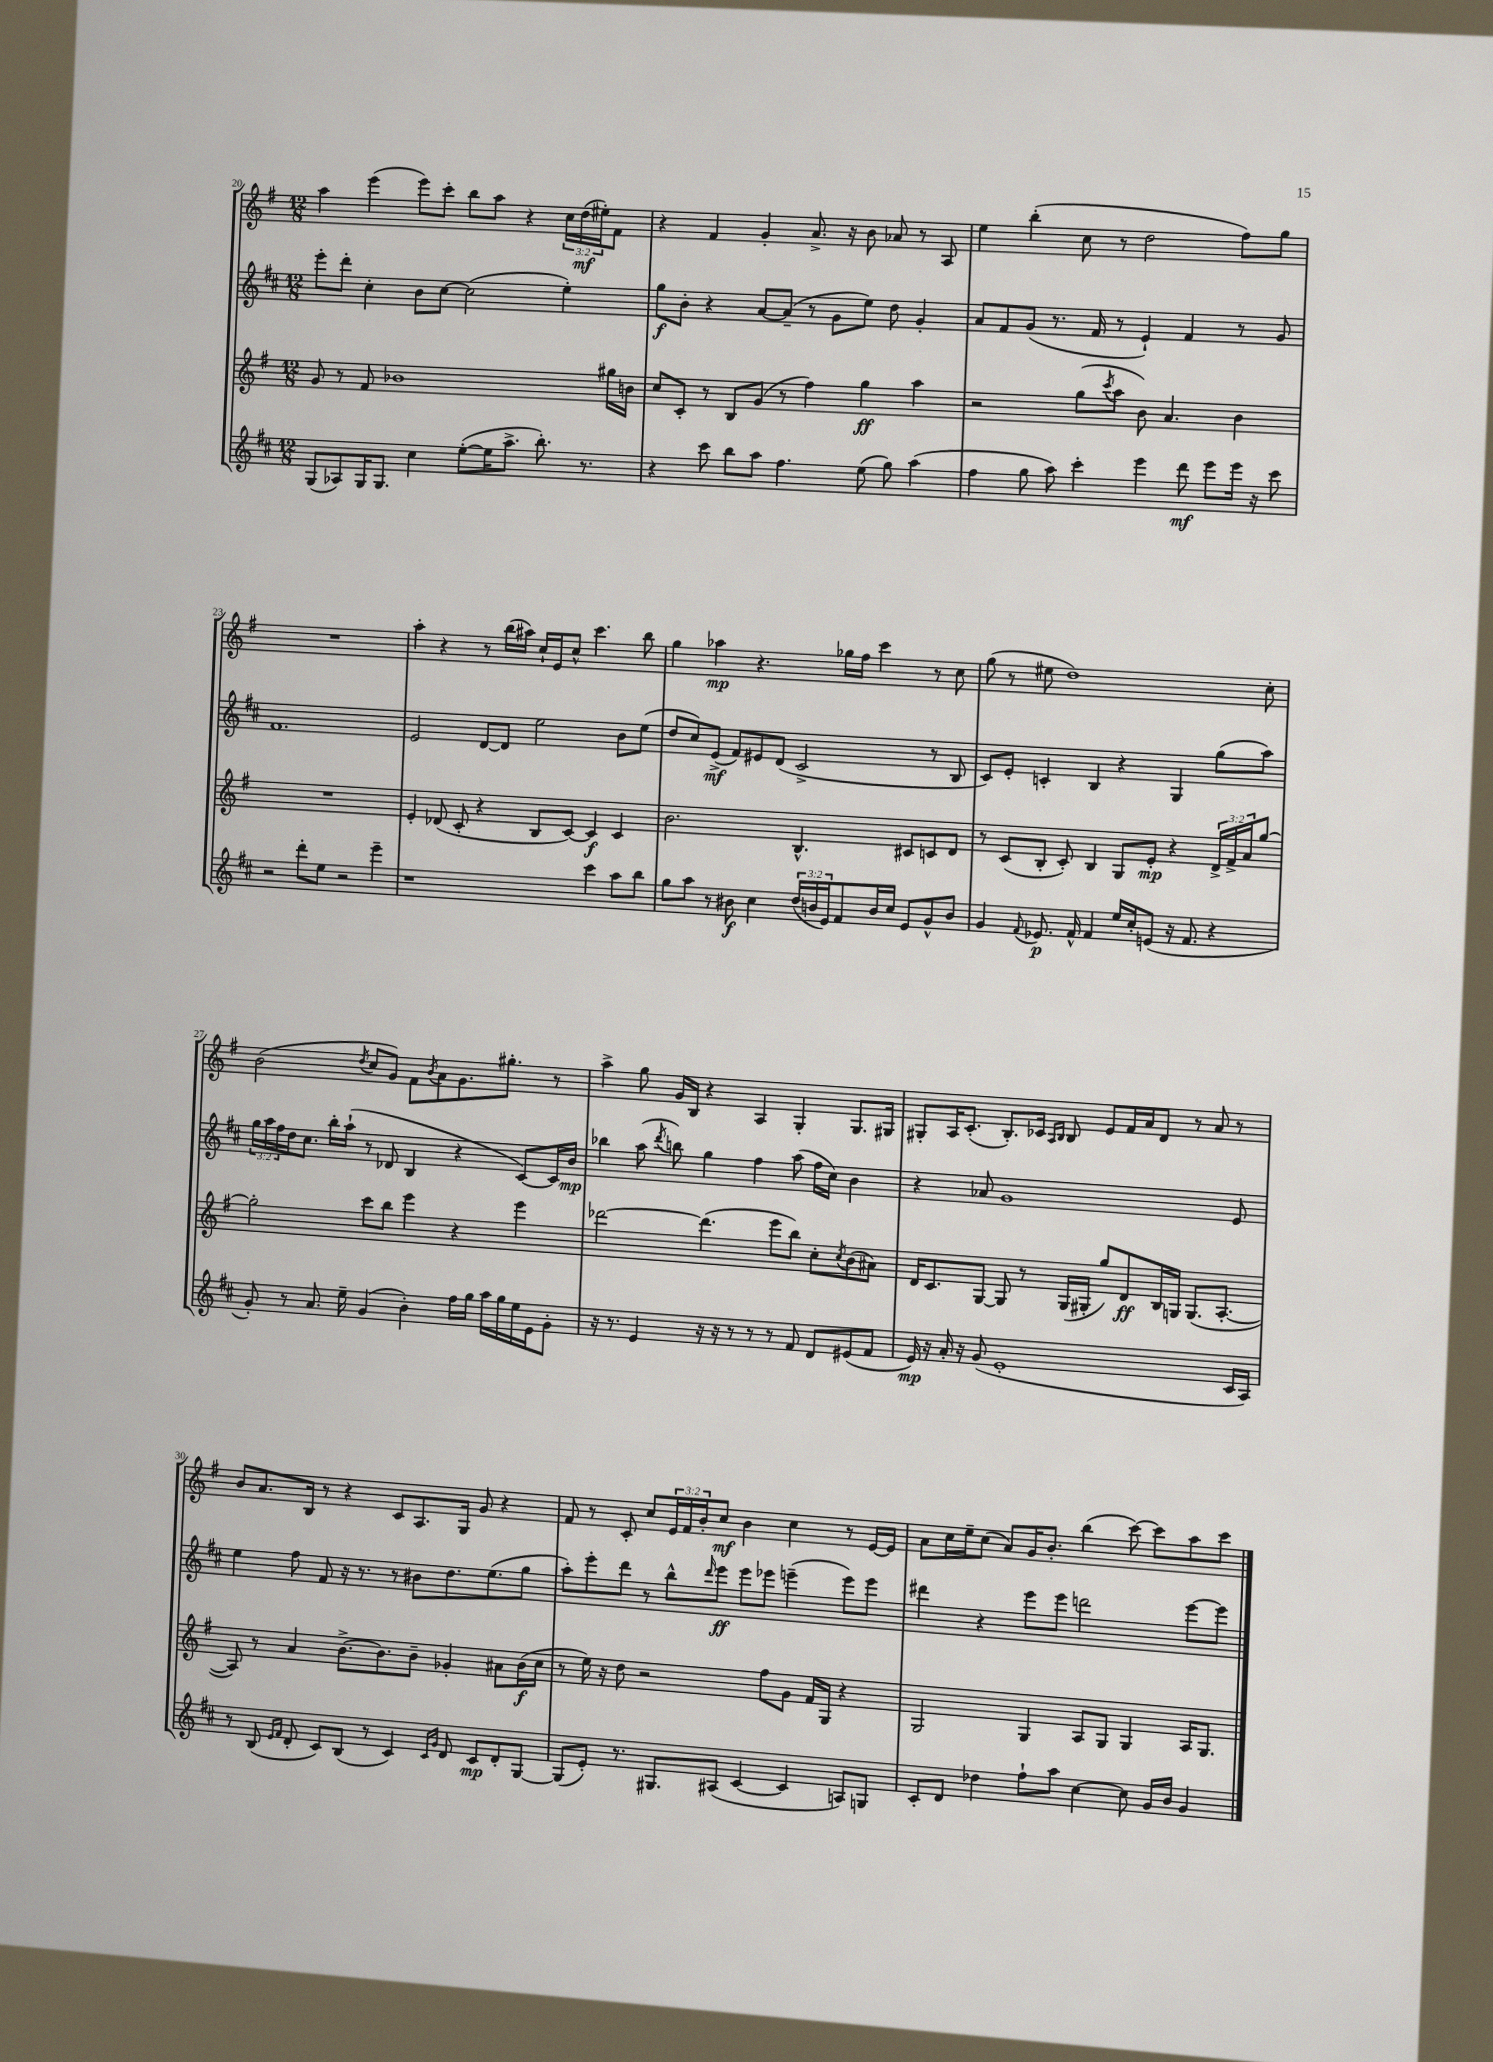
<<
\new StaffGroup <<
\new Staff = "s0" {
    \clef treble \key g \major \numericTimeSignature \time 12/8 \override Staff.TupletNumber.text = #tuplet-number::calc-fraction-text
    a''4 e'''4( e'''8) c'''8-. b''8 a''8 r4 \tuplet 3/2 { c''16 d''16\mf( eis''16-.) } fis'8 |
    r4 fis'4 g'4-. a'8.-> r16 b'8 aes'8 r8 a8 |
    e''4 b''4-.( c''8 r8 d''2 fis''8) g''8 |
    R1. |
    a''4-. r4 r8 b''16( ais''16) c''16-! e'16 c''8-^ c'''4. b''8 |
    g''4 aes''4\mp r4. ges''16 fis''16 c'''4 r8 c''8 |
    g''8( r8 eis''8 d''1) c''8-. |
    b'2( \acciaccatura { d''8 } c''8 g'8) fis'8 \acciaccatura { b'8 } a'8 g'8. gis''8.-. r8 |
    a''4-> g''8 g'16 b16 r4 a4 g4-. g8. gis16 |
    gis8-. a16 c'8.-.( b8.-.) ces'16 \grace { a16 b16 } b8 e'8 fis'16 a'16 d'8 r8 a'8 r8 |
    b'8 a'8. b16 r8 r4 c'8 a8. g16 g'8 r4 |
    fis'8 r8 c'8-. c''8 \tuplet 3/2 { e'16 fis'16 b'16-. } c''8\mf b'4 c''4 r8 e'16~ e'16 |
    a'8 c''16 e''16-- c''8( a'8) g'16 b'8.-. b''4( c'''8~) c'''8 a''8 c'''8 \bar "|." |
}
\new Staff = "s1" {
    \clef treble \key d \major \numericTimeSignature \time 12/8 \override Staff.TupletNumber.text = #tuplet-number::calc-fraction-text
    e'''8-. d'''8-. cis''4-. b'8 cis''8~ cis''2( e''4-.) |
    g''8\f b'8-. r4 a'8~ a'8--( r8 g'8 e''8) d''8 g'4-. |
    a'8 fis'8 g'8( r8. fis'16 r8 e'4-!) fis'4 r8 g'8 |
    fis'1. |
    e'2 d'8~ d'8 e''2 b'8 e''8( |
    d''8 cis''8) e'8->\mf( fis'8) eis'8 d'8( cis'2-> r8 b8 |
    cis'8) e'8-. c'4-. b4 r4 g4 g''8( a''8) |
    \tuplet 3/2 { g''16 a''16 fis''16 } d''16 cis''8. b''16-. a''16-!( r8 des'8 b4 r4 cis'8~) cis'16 b'16\mp |
    bes''4 a''8( \acciaccatura { d'''8 } b''8) g''4 fis''4 a''8( fis''16 cis''16) b'4 |
    r4 aes'8 g'1 e'8 |
    e''4 fis''8 fis'8 r16 r8. r8 bis'8 d''8. e''8.( g''8 |
    a''8-.) e'''8-. d'''8 r8 b''8-^ \grace { d'''16 } e'''8\ff e'''8 ees'''8 e'''4--( e'''8) e'''8 |
    dis'''4 r4 e'''8 e'''8 d'''2 e'''8~ e'''8 \bar "|." |
}
\new Staff = "s2" {
    \clef treble \key g \major \numericTimeSignature \time 12/8 \override Staff.TupletNumber.text = #tuplet-number::calc-fraction-text
    g'8 r8 fis'8 bes'1 gis''16 b'16 |
    c''8 c'8-. r8 b8 g'8( r8 fis''4) g''4\ff a''4 |
    r2 g''8( \acciaccatura { c'''8 } a''8 b'8) a'4. b'4 |
    R1. |
    e'4-. des'8( c'8-. r4 b8 c'8~) c'4\f c'4 |
    b'2. b4.-^ cis'8 c'8 d'8 |
    r8 c'8( b8-. c'8-.) b4 g8 e'8-.\mp r4 \tuplet 3/2 { d'16-> fis'16-> a'16 } g''8~ |
    g''2-. c'''8 b''8 e'''4 r4 e'''4 |
    des'''2~ des'''4.( e'''8 b''8) c''8-. \acciaccatura { c''8 } b'8( ais'8) |
    d'16 c'8. g8~ g8 r8 g16( gis16-. g''8) d'8\ff b16 g16 g8.( a8.~-. |
    a8) r8 a'4 b'8.~-> b'8. b'8-- ges'4-. ais'8 b'16\f( c''16 |
    r8 e''16) r16 d''8 r2 fis''8 g'8 fis'16 g16 r4 |
    g2 g4 a8 g8 g4 a16 g8. \bar "|." |
}
\new Staff = "s3" {
    \clef treble \key d \major \numericTimeSignature \time 12/8 \override Staff.TupletNumber.text = #tuplet-number::calc-fraction-text
    g8( aes8) g16 g8. cis''4 e''8~-.( e''16 a''8.-> b''8.-.) r8. |
    r4 cis'''8 b''8 a''8 fis''4. e''8( g''8) a''4( |
    fis''4 g''8 a''8) cis'''4-. e'''4 d'''8\mf e'''8 e'''16 r16 cis'''8 |
    r2 d'''8-. e''8 r2 e'''4-- |
    r1 cis'''4 a''8 b''8 |
    g''8 a''8 r8 bis'8\f cis''4 \tuplet 3/2 { d''16( b'16 e'16) } fis'8 b'16 cis''16 e'8 g'8-^ b'8 |
    g'4 \appoggiatura { fis'8 } ees'8.\p fis'16-^ fis'4 e''16 cis''16-. e'8( r16 fis'8. r4 |
    g'8-.) r8 a'8. e''16-- g'4( b'4-.) fis''16 g''16 a''16 g''16 e''16 e'16 g'8-. |
    r16 r8. e'4 r16 r16 r8 r8 r8 fis'8 d'8 eis'8( fis'8 |
    e'16\mp) r16 a'16-. r16 g'8( e'1-. cis'16 a16) |
    r8 b8( \grace { e'16 fis'16 } d'8-. cis'8) b8( r8 cis'4) \grace { cis'16 g'16 } d'8 cis'8\mp d'8-. g8~ |
    g8( e'8-.) r8. gis8. ais8( cis'4~ cis'4 a8) g8 |
    cis'8-. d'8 des''4 fis''8-! a''8 cis''4~ cis''8 g'16 b'16 g'4 \bar "|." |
}
>>
>>
\layout { \context { \Score currentBarNumber = #20 } }
